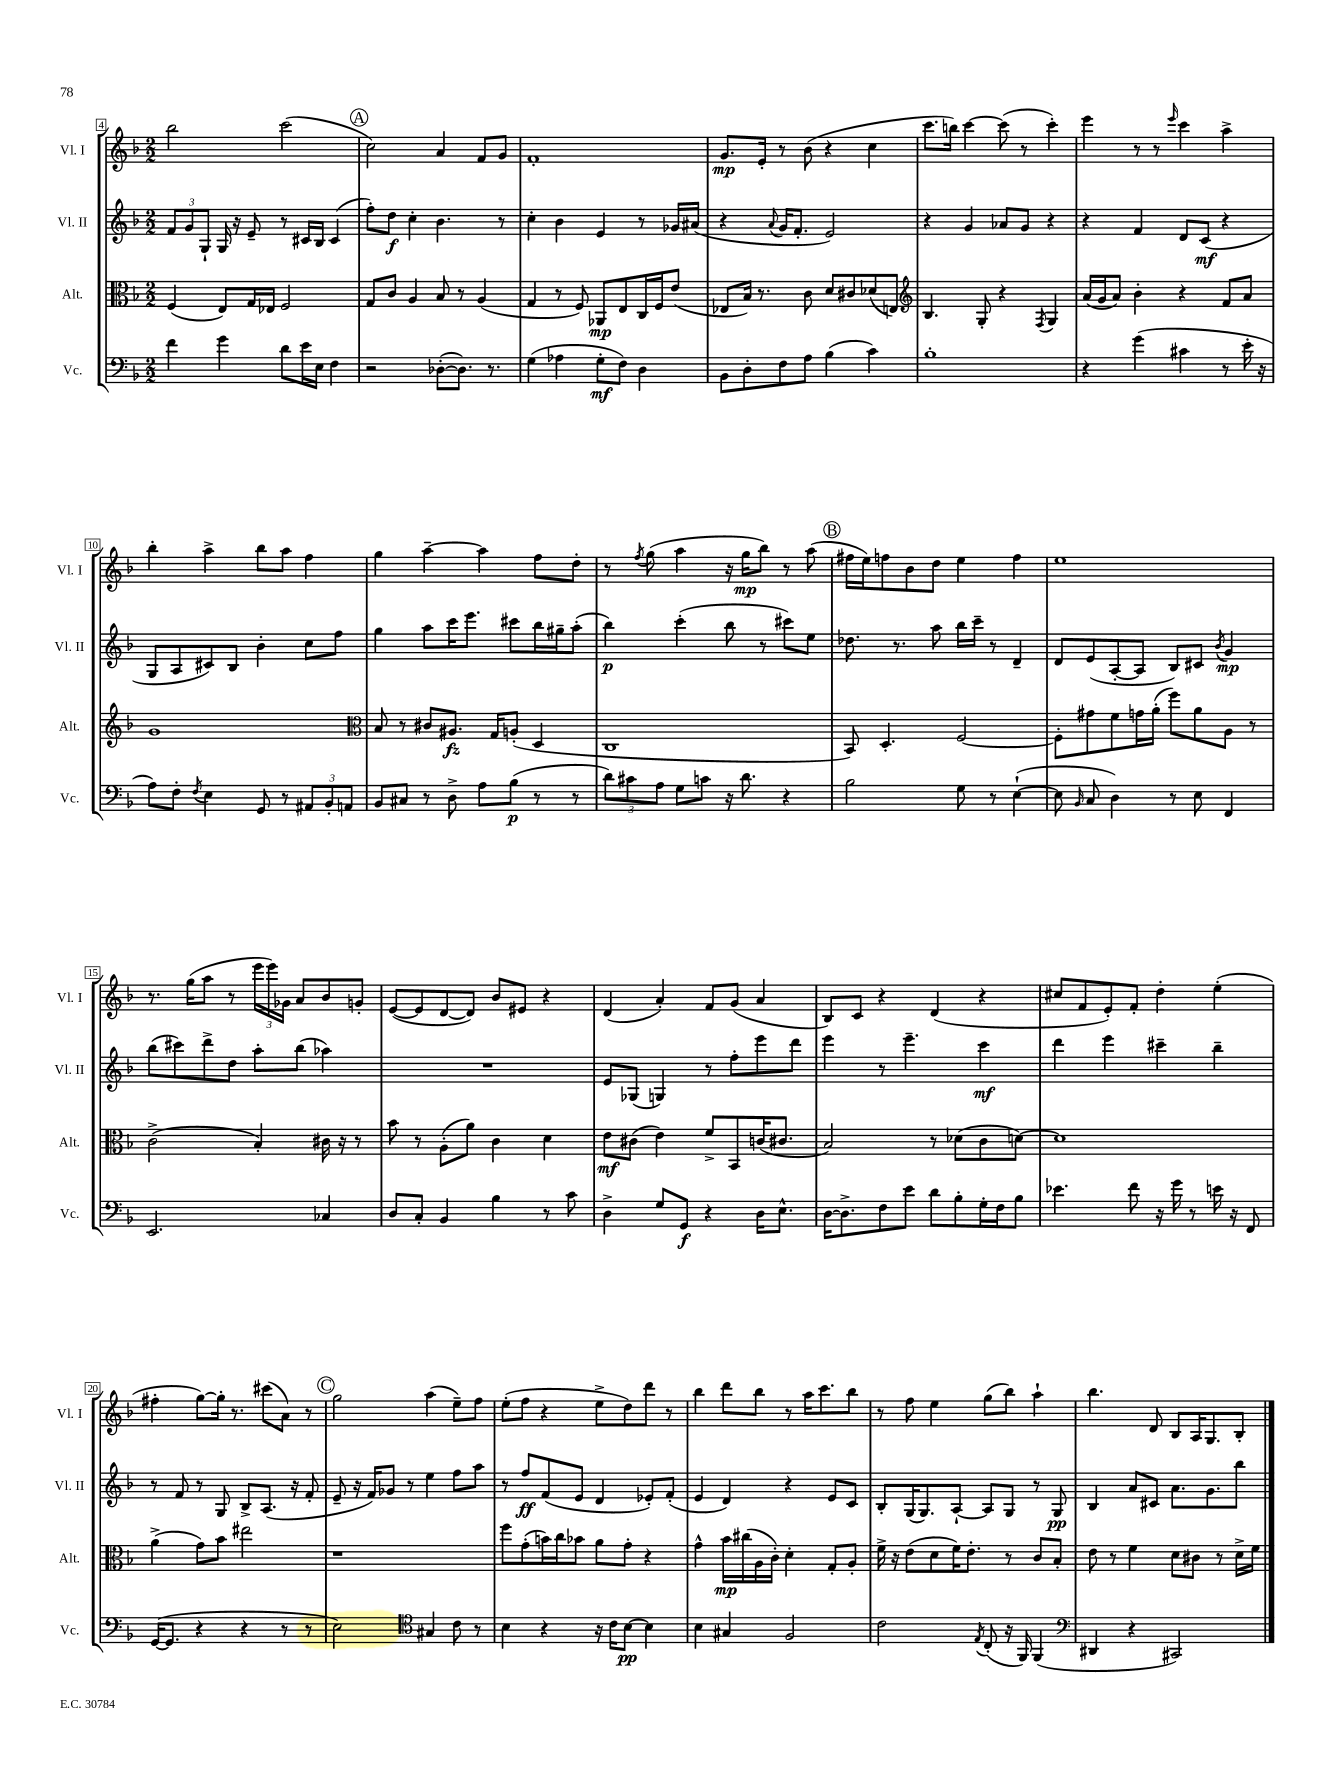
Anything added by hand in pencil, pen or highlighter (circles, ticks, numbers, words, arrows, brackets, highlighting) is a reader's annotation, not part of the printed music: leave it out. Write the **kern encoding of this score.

**kern	**dynam	**kern	**dynam	**kern	**dynam	**kern	**dynam
*part4	*part4	*part3	*part3	*part2	*part2	*part1	*part1
*staff4	*staff4	*staff3	*staff3	*staff2	*staff2	*staff1	*staff1
*I"Vc.	*	*I"Alt.	*	*I"Vl. II	*	*I"Vl. I	*
*I'Vc.	*	*I'Alt.	*	*I'Vl. II	*	*I'Vl. I	*
*clefF4	*	*clefC3	*	*clefG2	*	*clefG2	*
*k[b-]	*	*k[b-]	*	*k[b-]	*	*k[b-]	*
*M2/2	*	*M2/2	*	*M2/2	*	*M2/2	*
=4	=4	=4	=4	=4	=4	=4	=4
4f\	.	(4F/	.	12f/L	.	2bb-\	.
.	.	.	.	12g/	.	.	.
.	.	.	.	12G`/J	.	.	.
4g\	.	8E/L)	.	16G/	.	.	.
.	.	.	.	16r	.	.	.
.	.	16G/L	.	8e~/	.	.	.
.	.	16E-X/JJ	.	.	.	.	.
8d\L	.	2F/	.	8r	.	(2ccc\	.
16e\L	.	.	.	16c#X/LL	.	.	.
16E\JJ	.	.	.	16B-/JJ	.	.	.
4F\	.	.	.	(4c#/	.	.	.
!!LO:REH:place=s1:t=A
=5	=5	=5	=5	=5	=5	=5	=5
2r	.	8G/L	.	8ff'\L)	.	2cc\)	.
.	.	8c/J	.	8dd\J	f	.	.
.	.	4A/	.	4cc'\	.	.	.
([8D-X'\L	.	8B-/	.	4.b-\	.	4a/	.
8.D-\J])	.	8r	.	.	.	.	.
.	.	(4A/	.	.	.	8f/L	.
8.r	.	.	.	.	.	.	.
.	.	.	.	8r	.	8g/J	.
=6	=6	=6	=6	=6	=6	=6	=6
(4G\	.	4G/	.	4cc'\	.	1f'	.
4A-X\	.	8r	.	4b-\	.	.	.
.	.	8F/)	.	.	.	.	.
8G'\L	mf	8AA-X/L	mp	4e/	.	.	.
8F\J)	.	8E/	.	.	.	.	.
4D\	.	16C/L	.	8r	.	.	.
.	.	16F/J	.	.	.	.	.
.	.	(8e/J	.	16g-X/LL	.	.	.
.	.	.	.	(16a#X/JJ	.	.	.
=7	=7	=7	=7	=7	=7	=7	=7
8BB-\L	.	8E-X/L	.	4r	.	8.g/L	mp
8D'\	.	16B-/Jk)	.	.	.	.	.
.	.	8.r	.	.	.	16e'/Jk	.
.	.	.	.	8qqa/	.	.	.
8F\	.	.	.	16g/KL	.	8r	.
.	.	.	.	8.f'/J	.	.	.
8A\J	.	8c\	.	.	.	(8b-\	.
(4B-\	.	8d/L	.	2e/)	.	4r	.
.	.	8c#X/	.	.	.	.	.
4c\)	.	(8d-X/	.	.	.	4cc\	.
.	.	8En/J)	.	.	.	.	.
=8	=8	=8	=8	=8	=8	=8	=8
*	*	*clefG2	*	*	*	*	*
1B-'	.	4.B-/	.	4r	.	8.ccc\L	.
.	.	.	.	.	.	16bbn\Jk)	.
.	.	.	.	4g/	.	[4ccc\	.
.	.	8G'/	.	.	.	.	.
.	.	4r	.	8a-X/L	.	(8ccc\]	.
.	.	.	.	8g/J	.	8r	.
.	.	8qF/	.	.	.	.	.
.	.	4G/	.	4r	.	4ccc'\)	.
=9	=9	=9	=9	=9	=9	=9	=9
4r	.	(16a/LL	.	4r	.	4eee\	.
.	.	16g/J	.	.	.	.	.
.	.	8a/J)	.	.	.	.	.
(4g\	.	4b-'\	.	4f/	.	8r	.
.	.	.	.	.	.	8r	.
.	.	.	.	.	.	16qqeee/	.
4c#X\	.	4r	.	8d/L	.	4ccc\	.
.	.	.	.	(8c/J	mf	.	.
8r	.	8f/L	.	4r	.	4aa^\	.
16e'\	.	8a/J	.	.	.	.	.
16r	.	.	.	.	.	.	.
!!LO:LB:g=z
=10	=10	=10	=10	=10	=10	=10	=10
8A\L)	.	1g	.	8G/L	.	4bb-'\	.
8F'\J	.	.	.	8A/	.	.	.
8qF/	.	.	.	.	.	.	.
4E\	.	.	.	8c#X/)	.	4aa^\	.
.	.	.	.	8B-/J	.	.	.
8GG/	.	.	.	4b-'\	.	8bb-\L	.
8r	.	.	.	.	.	8aa\J	.
12AA#X/L	.	.	.	8cc\L	.	4ff\	.
12BB-'/	.	.	.	.	.	.	.
.	.	.	.	8ff\J	.	.	.
12AAn/J	.	.	.	.	.	.	.
=11	=11	=11	=11	=11	=11	=11	=11
*	*	*clefC3	*	*	*	*	*
8BB-/L	.	8B-/	.	4gg\	.	4gg\	.
8C#X/J	.	8r	.	.	.	.	.
8r	.	8c#X/L	.	8aa\L	.	[4aa~\	.
8D^\	.	8.A#X/J	fz	16ccc\K	.	.	.
.	.	.	.	8.eee\J	.	.	.
8A\L	.	.	.	.	.	4aa\]	.
.	.	16G/KL	.	.	.	.	.
(8B-\J	p	(8An'/J	.	8ccc#X\L	.	.	.
8r	.	4D/	.	16bb-\L	.	8ff\L	.
.	.	.	.	16gg#X~\J	.	.	.
8r	.	.	.	(8aa'\J	.	8dd'\J	.
=12	=12	=12	=12	=12	=12	=12	=12
12d\L)	.	1C	.	4bb-\)	p	8r	.
12c#X\	.	.	.	.	.	.	.
.	.	.	.	.	.	8qff/	.
.	.	.	.	.	.	(8gg\	.
12A\J	.	.	.	.	.	.	.
8G\L	.	.	.	(4ccc'\	.	4aa\	.
8cn\J	.	.	.	.	.	.	.
16r	.	.	.	8bb-\	.	16r	.
8.d\	.	.	.	.	.	16gg\KL	mp
.	.	.	.	8r	.	8bb-\J)	.
4r	.	.	.	8ccc#X\L)	.	8r	.
.	.	.	.	8ee\J	.	(8aa\	.
!!LO:REH:place=s1:t=B
=13	=13	=13	=13	=13	=13	=13	=13
2B-\	.	8BB-/)	.	8.dd-X\	.	16ff#X\LL	.
.	.	.	.	.	.	16ee\J)	.
.	.	4.D'/	.	.	.	8ffn\	.
.	.	.	.	8.r	.	.	.
.	.	.	.	.	.	8b-\	.
.	.	.	.	8aa\	.	8dd\J	.
8G\	.	[2F/	.	16bb-\LL	.	4ee\	.
.	.	.	.	16ccc~\JJ	.	.	.
8r	.	.	.	8r	.	.	.
([4E`\	.	.	.	4d~/	.	4ff\	.
=14	=14	=14	=14	=14	=14	=14	=14
8E\]	.	8F'\L]	.	8d/L	.	1ee	.
16qqBB-/	.	.	.	.	.	.	.
8C/	.	8g#X\	.	(8e/	.	.	.
4D\)	.	8f\	.	[8A'/	.	.	.
.	.	16gn\L	.	8A/J]	.	.	.
.	.	(16a'\JJ	.	.	.	.	.
8r	.	8ff\L)	.	8B-/L)	.	.	.
8E\	.	8a\	.	8c#X/J	.	.	.
.	.	.	.	8qb-/	.	.	.
4FF/	.	8A\J	.	4g/	mp	.	.
.	.	8r	.	.	.	.	.
!!LO:LB:g=z
=15	=15	=15	=15	=15	=15	=15	=15
2.EE/	.	(2c^\	.	(8bb-\L	.	8.r	.
.	.	.	.	8ccc#X\)	.	.	.
.	.	.	.	.	.	(16gg\KL	.
.	.	.	.	8ddd^\	.	8aa\J	.
.	.	.	.	8dd\J	.	8r	.
.	.	4B-'/)	.	8aa'\L	.	24eee\LL	.
.	.	.	.	.	.	24eee\)	.
.	.	.	.	.	.	24g-X\JJ	.
.	.	.	.	(8bb-\J	.	8a/L	.
4C-X/	.	16c#X\	.	4aa-X\)	.	8b-/	.
.	.	16r	.	.	.	.	.
.	.	8r	.	.	.	8gn'/J	.
=16	=16	=16	=16	=16	=16	=16	=16
8D/L	.	8b-\	.	1r	.	([8e/L	.
8C'/J	.	8r	.	.	.	8e/]	.
4BB-/	.	(8A'\L	.	.	.	[8d/	.
.	.	8a\J)	.	.	.	8d/J])	.
4B-\	.	4c\	.	.	.	8b-/L	.
.	.	.	.	.	.	8e#X/J	.
8r	.	4d\	.	.	.	4r	.
8c\	.	.	.	.	.	.	.
=17	=17	=17	=17	=17	=17	=17	=17
4D^\	.	8e\L	mf	8e/L	.	(4d/	.
.	.	(8c#X\J	.	(8G-X/J	.	.	.
8G/L	.	4e\)	.	4Gn/)	.	4a'/)	.
8GG/J	f	.	.	.	.	.	.
4r	.	8f^/L	.	8r	.	8f/L	.
.	.	8BB-/	.	8ff'\L	.	(8g/J	.
16D\KL	.	(16cn/K	.	8eee\	.	4a/	.
8.E^^\J	.	8.c#X/J	.	.	.	.	.
.	.	.	.	8ddd\J	.	.	.
=18	=18	=18	=18	=18	=18	=18	=18
[16D\KL	.	2B-/)	.	4eee\	.	8B-/L)	.
8.D^\]	.	.	.	.	.	.	.
.	.	.	.	.	.	8c/J	.
8F\	.	.	.	8r	.	4r	.
8e\J	.	.	.	4.eee~\	.	.	.
8d\L	.	8r	.	.	.	(4d/	.
8B-'\	.	(8d-X\L	.	.	.	.	.
16G'\L	.	8c\	.	4ccc\	mf	4r	.
16F\J	.	.	.	.	.	.	.
8B-\J	.	[8dn\J)	.	.	.	.	.
=19	=19	=19	=19	=19	=19	=19	=19
4.e-X\	.	1d]	.	4ddd\	.	8cc#X/L	.
.	.	.	.	.	.	8f/	.
.	.	.	.	4eee\	.	8e'/)	.
8f\	.	.	.	.	.	8f'/J	.
16r	.	.	.	4ccc#X~\	.	4dd'\	.
16g\	.	.	.	.	.	.	.
8r	.	.	.	.	.	.	.
16en\	.	.	.	4bb-~\	.	(4ee'\	.
16r	.	.	.	.	.	.	.
8FF/	.	.	.	.	.	.	.
!!LO:LB:g=z
=20	=20	=20	=20	=20	=20	=20	=20
([16GG/KL	.	(4a^\	.	8r	.	4ff#X'\	.
8.GG/J]	.	.	.	.	.	.	.
.	.	.	.	8f/	.	.	.
4r	.	8g\L)	.	8r	.	[8gg\L)	.
.	.	8b-\J	.	8G/	.	16gg'\Jk]	.
.	.	.	.	.	.	8.r	.
4r	.	2ee#X\	.	8B-^/L	.	.	.
.	.	.	.	(8.A/J	.	(8ccc#X\L	.
8r	.	.	.	.	.	8a\J)	.
.	.	.	.	16r	.	.	.
8r	.	.	.	8f'/	.	8r	.
!!LO:REH:place=s1:t=C
=21	=21	=21	=21	=21	=21	=21	=21
2E\)	.	1r	.	8e~/	.	2gg\	.
.	.	.	.	16r	.	.	.
.	.	.	.	16f/KL)	.	.	.
.	.	.	.	8g-X/J	.	.	.
.	.	.	.	8r	.	.	.
*clefC4	*	*	*	*	*	*	*
4G#X/	.	.	.	4ee\	.	(4aa\	.
8c\	.	.	.	8ff\L	.	8ee~\L)	.
8r	.	.	.	8aa\J	.	8ff\J	.
=22	=22	=22	=22	=22	=22	=22	=22
4B-\	.	8ff\L	.	8r	.	(8ee'\L	.
.	.	(8g'\	.	8ff/L	ff	8ff\J	.
4r	.	16bn\L)	.	(8f/	.	4r	.
.	.	16cc\J	.	.	.	.	.
.	.	8b-X\J	.	8e/J	.	.	.
16r	.	8a\L	.	4d/	.	8ee^\L	.
16c\KL	.	.	.	.	.	.	.
[8B-\J	pp	8g'\J	.	.	.	8dd\)	.
4B-\]	.	4r	.	8e-X'/L)	.	8ddd\J	.
.	.	.	.	(8f'/J	.	8r	.
=23	=23	=23	=23	=23	=23	=23	=23
4B-\	.	4g^^\	.	4e/	.	4bb-\	.
4G#X/	.	16b-\LL	mp	4d/)	.	8ddd\L	.
.	.	(16cc#X\	.	.	.	.	.
.	.	16A\	.	.	.	8bb-\J	.
.	.	16c'\JJ)	.	.	.	.	.
2F/	.	4d'\	.	4r	.	8r	.
.	.	.	.	.	.	16aa\KL	.
.	.	.	.	.	.	8.ccc\	.
.	.	8G'/L	.	8e/L	.	.	.
.	.	8A'/J	.	8c/J	.	8bb-\J	.
=24	=24	=24	=24	=24	=24	=24	=24
2c\	.	16f^\	.	8B-'/L	.	8r	.
.	.	16r	.	.	.	.	.
.	.	(8e\L	.	(16G/K	.	8ff\	.
.	.	.	.	8.G/)	.	.	.
.	.	8d\	.	.	.	4ee\	.
.	.	16f\K)	.	[8A`/J	.	.	.
.	.	8.e'\J	.	.	.	.	.
8qE/	.	.	.	.	.	.	.
(8C'/	.	.	.	8A/L]	.	(8gg\L	.
16r	.	8r	.	8G/J	.	8bb-\J)	.
16FF/)	.	.	.	.	.	.	.
(4FF/	.	8c/L	.	8r	.	4aa`\	.
.	.	8B-'/J	.	8G/	pp	.	.
=25	=25	=25	=25	=25	=25	=25	=25
*clefF4	*	*	*	*	*	*	*
4DD#X/	.	8e\	.	4B-/	.	4.bb-\	.
.	.	8r	.	.	.	.	.
4r	.	4f\	.	8a/L	.	.	.
.	.	.	.	8c#X/J	.	8d/	.
2CC#X/)	.	8d\L	.	8.a\L	.	8B-/L	.
.	.	8c#X\J	.	.	.	16A/K	.
.	.	.	.	8.g\	.	8.G/	.
.	.	8r	.	.	.	.	.
.	.	16d^\LL	.	8bb-\J	.	8B-'/J	.
.	.	16f\JJ	.	.	.	.	.
==	==	==	==	==	==	==	==
*-	*-	*-	*-	*-	*-	*-	*-
